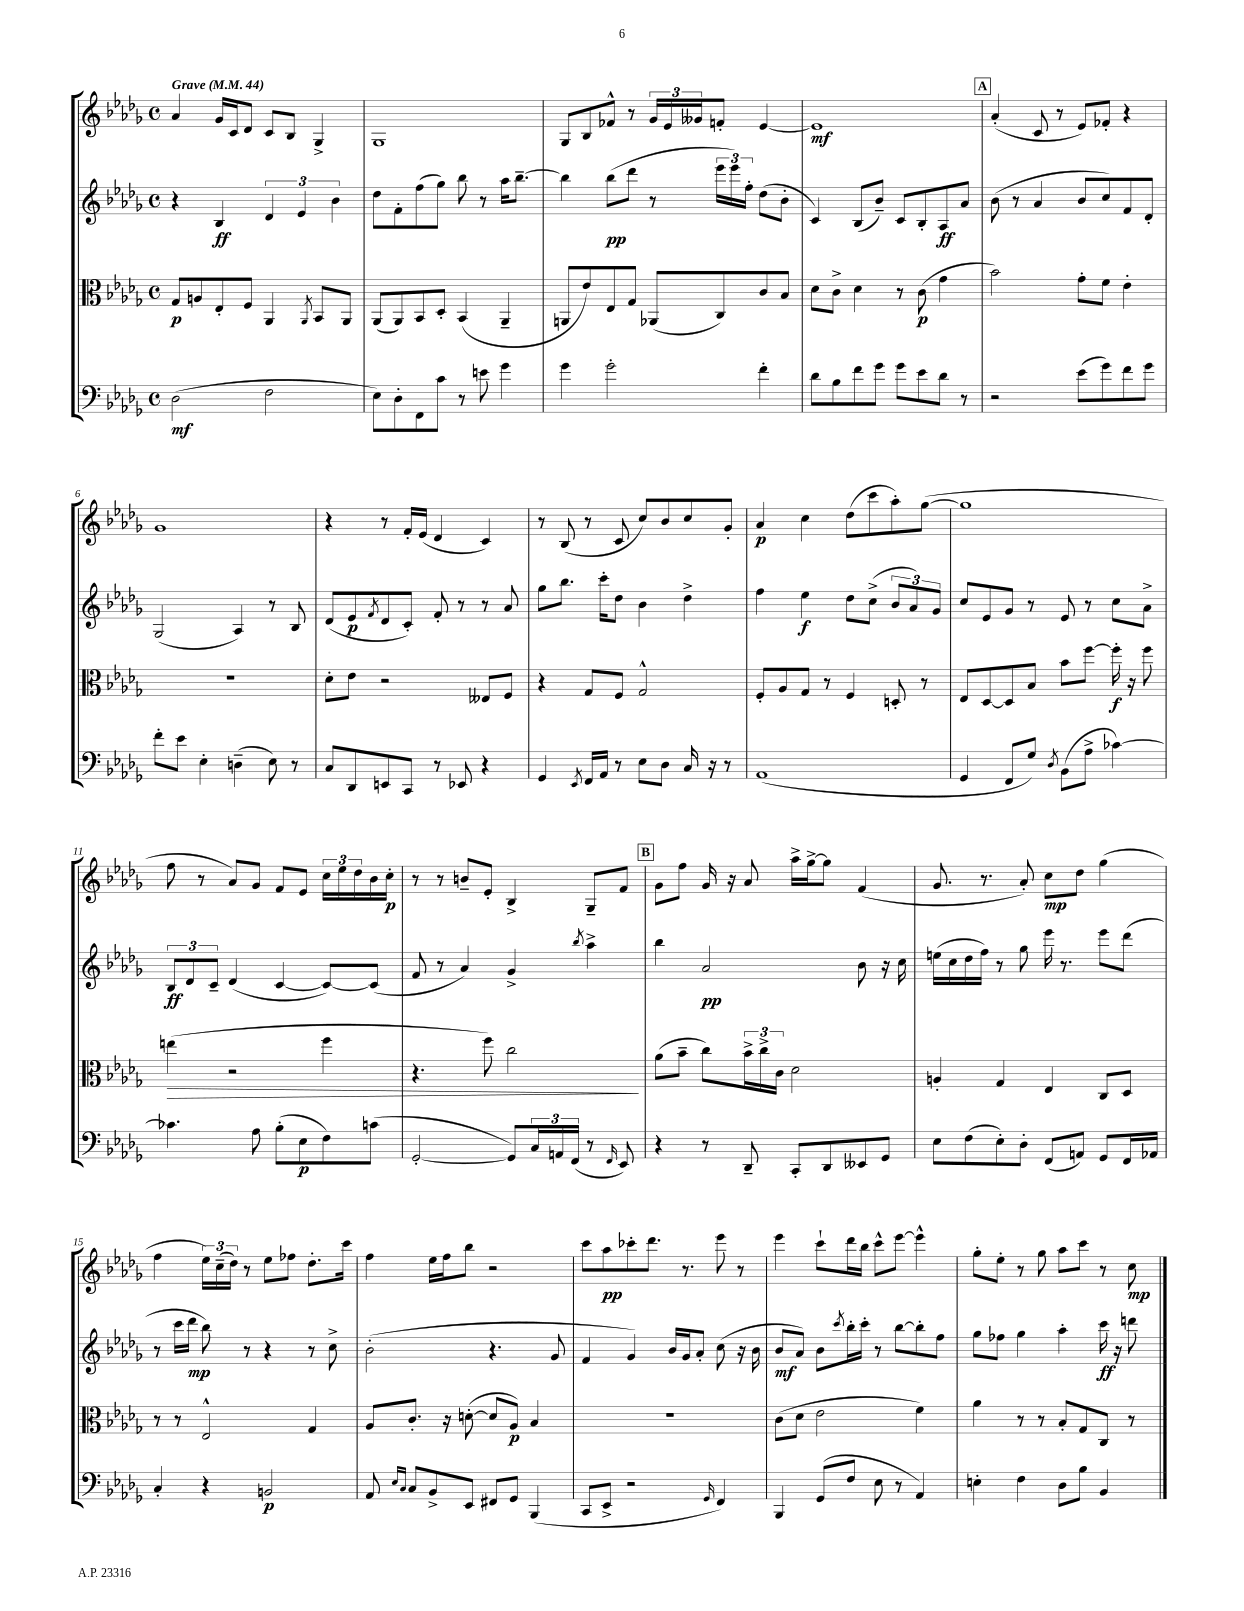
<<
\new StaffGroup <<
\new Staff = "s0" {
    \clef treble \key des \major \defaultTimeSignature \time 4/4 \tempo "Grave" 4 = 44
    aes'4 ges'16 c'16 des'8 c'8 bes8 ges4-> |
    ges1 |
    ges8 bes8 fes'8-^ r8 \tuplet 3/2 { ges'16 ees'16 geses'16 } f'8-. ees'4~ |
    ees'1\mf |
    \mark \markup { \box "A" } aes'4-.( c'8 r8 ees'8) fes'8-. r4 |
    ges'1 |
    r4 r8 f'16-. ees'16( des'4 c'4) |
    r8 bes8( r8 c'8 c''8) bes'8 c''8 ges'8-. |
    aes'4\p c''4 des''8( c'''8 aes''8-.) ges''8~( |
    ges''1 |
    f''8 r8 aes'8) ges'8 f'8 ees'8 \tuplet 3/2 { c''16 ees''16 des''16 } bes'16 c''16-.\p |
    r8 r8 b'8-- ees'8-. bes4-> ges8-- f'8 |
    \mark \markup { \box "B" } ges'8 f''8 ges'16 r16 aes'8 aes''16-> ges''16~-> ges''8 f'4( |
    ges'8. r8. aes'8-.) c''8\mp des''8 ges''4( |
    f''4 \tuplet 3/2 { ees''16) c''16--( des''16) } r8 ees''8 fes''8 des''8.-. c'''16 |
    f''4 ees''16 f''16 bes''8 r2 |
    c'''8 aes''8\pp ces'''8-. des'''8. r8. ees'''8 r8 |
    ees'''4 c'''8-! des'''16 bes''16 c'''8-^ ees'''8~ ees'''4-^ |
    ges''8-. ees''8-. r8 ges''8 aes''8 c'''8 r8 c''8\mp \bar "|." |
}
\new Staff = "s1" {
    \clef treble \key des \major \defaultTimeSignature \time 4/4
    r4 bes4\ff \tuplet 3/2 { des'4 ees'4 bes'4 } |
    des''8 f'8-. f''8( ges''8) bes''8 r8 aes''16 bes''8.~-- |
    bes''4 bes''8\pp( des'''8 r8 \tuplet 3/2 { ees'''16 ees'''16) f''16-. } des''8( bes'8-. |
    c'4) bes8( bes'8--) c'8 bes8-. aes8\ff aes'8 |
    \mark \markup { \box "A" } bes'8( r8 aes'4 bes'8 c''8) f'8 des'8-. |
    ges2( aes4) r8 bes8 |
    des'8( ees'8\p \acciaccatura { f'8 } des'8 c'8-.) f'8-. r8 r8 aes'8 |
    ges''8 bes''8. c'''16-. des''8 bes'4 des''4-> |
    f''4 ees''4\f des''8 c''8->( \tuplet 3/2 { bes'8 aes'8) ges'8 } |
    c''8 ees'8 ges'8 r8 ees'8 r8 c''8 aes'8-> |
    \tuplet 3/2 { bes8\ff des'8 c'8-- } des'4( c'4~ c'8~) c'8( |
    f'8 r8 aes'4) ges'4-> \acciaccatura { bes''8 } aes''4-> |
    \mark \markup { \box "B" } bes''4 aes'2\pp bes'8 r16 c''16 |
    e''16( c''16 des''16 f''16) r8 ges''8 ees'''16 r8. ees'''8 des'''8( |
    r8 c'''16 des'''16\mp bes''8) r8 r4 r8 c''8-> |
    bes'2-.( r4. ges'8 |
    f'4 ges'4) bes'16 ges'16 aes'8-. c''8( r16 bes'16 |
    bes'8\mf aes'8) bes'8 \acciaccatura { c'''8 } bes''16-. c'''16-. r8 bes''8~ bes''8-. f''8 |
    ges''8 fes''8 ges''4 aes''4-. c'''16\ff r16 d'''8 \bar "|." |
}
\new Staff = "s2" {
    \clef alto \key des \major \defaultTimeSignature \time 4/4
    ges8\p a8 ees8-. f8 aes,4 \acciaccatura { aes,8 } bes,8 aes,8 |
    aes,8( aes,8) bes,8 des8-. bes,4( aes,4-- |
    a,8 ees'8) ees8 ges8 aes,8( c8) c'8 bes8 |
    des'8 c'8-> des'4 r8 c'8\p( ges'4 |
    \mark \markup { \box "A" } bes'2) ges'8-. f'8 ees'4-. |
    r1 |
    des'8-. ees'8 r2 eeses8 f8 |
    r4 ges8 f8 ges2-^ |
    f8-. aes8 ges8 r8 f4 d8-. r8 |
    ees8 des8~ des8 bes8 bes'8 f''8~ f''16-.\f r16 f''8 |
    e''4\>( r2 f''4 |
    r4. f''8) c''2\! |
    \mark \markup { \box "B" } aes'8( bes'8-- c''8) \tuplet 3/2 { bes'16-> c''16-> c'16 } des'2 |
    a4-. ges4 ees4 c8 des8 |
    r8 r8 ees2-^ ges4 |
    aes8 c'8.-. r16 d'8~-.( d'8 aes8\p) bes4 |
    R1 |
    c'8( des'8 ees'2 f'4) |
    aes'4 r8 r8 bes8-. ges8 c8 r8 \bar "|." |
}
\new Staff = "s3" {
    \clef bass \key des \major \defaultTimeSignature \time 4/4
    des2\mf( f2 |
    ees8) des8-. f,8 c'8 r8 e'8 ges'4 |
    ges'4 ges'2-. f'4-. |
    des'8 bes8 f'8 ges'8 ges'8 ees'8 des'8 r8 |
    \mark \markup { \box "A" } r2 ees'8( ges'8) f'8 ges'8 |
    f'8-. ees'8 ees4-. d4--( ees8) r8 |
    c8 des,8 e,8 c,8 r8 ees,8 r4 |
    ges,4 \acciaccatura { ees,8 } f,16 aes,16 r8 ees8 des8 c16 r16 r8 |
    aes,1( |
    ges,4 f,8 ges8) \acciaccatura { des8 } bes,8( aes8-> ces'4~) |
    ces'4. aes8 bes8-.( ees8\p f8) c'8( |
    ges,2~-. ges,8) \tuplet 3/2 { c16 a,16 f,16( } r8 \grace { f,16 } ees,8) |
    \mark \markup { \box "B" } r4 r8 des,8-- c,8-. des,8 eeses,8 ges,8 |
    ees8 f8( ees8-.) des8-. f,8( a,8) ges,8 f,16 aes,16 |
    c4-. r4 b,2\p |
    aes,8 \grace { ees16 c16 } c8 bes,8-> ees,8 fis,8 ges,8 bes,,4( |
    c,8 ees,8-> r2 \grace { ges,16 } f,4) |
    bes,,4 ges,8( f8 ees8 r8 aes,4) |
    e4-. f4 des8 bes8 bes,4 \bar "|." |
}
>>
>>
